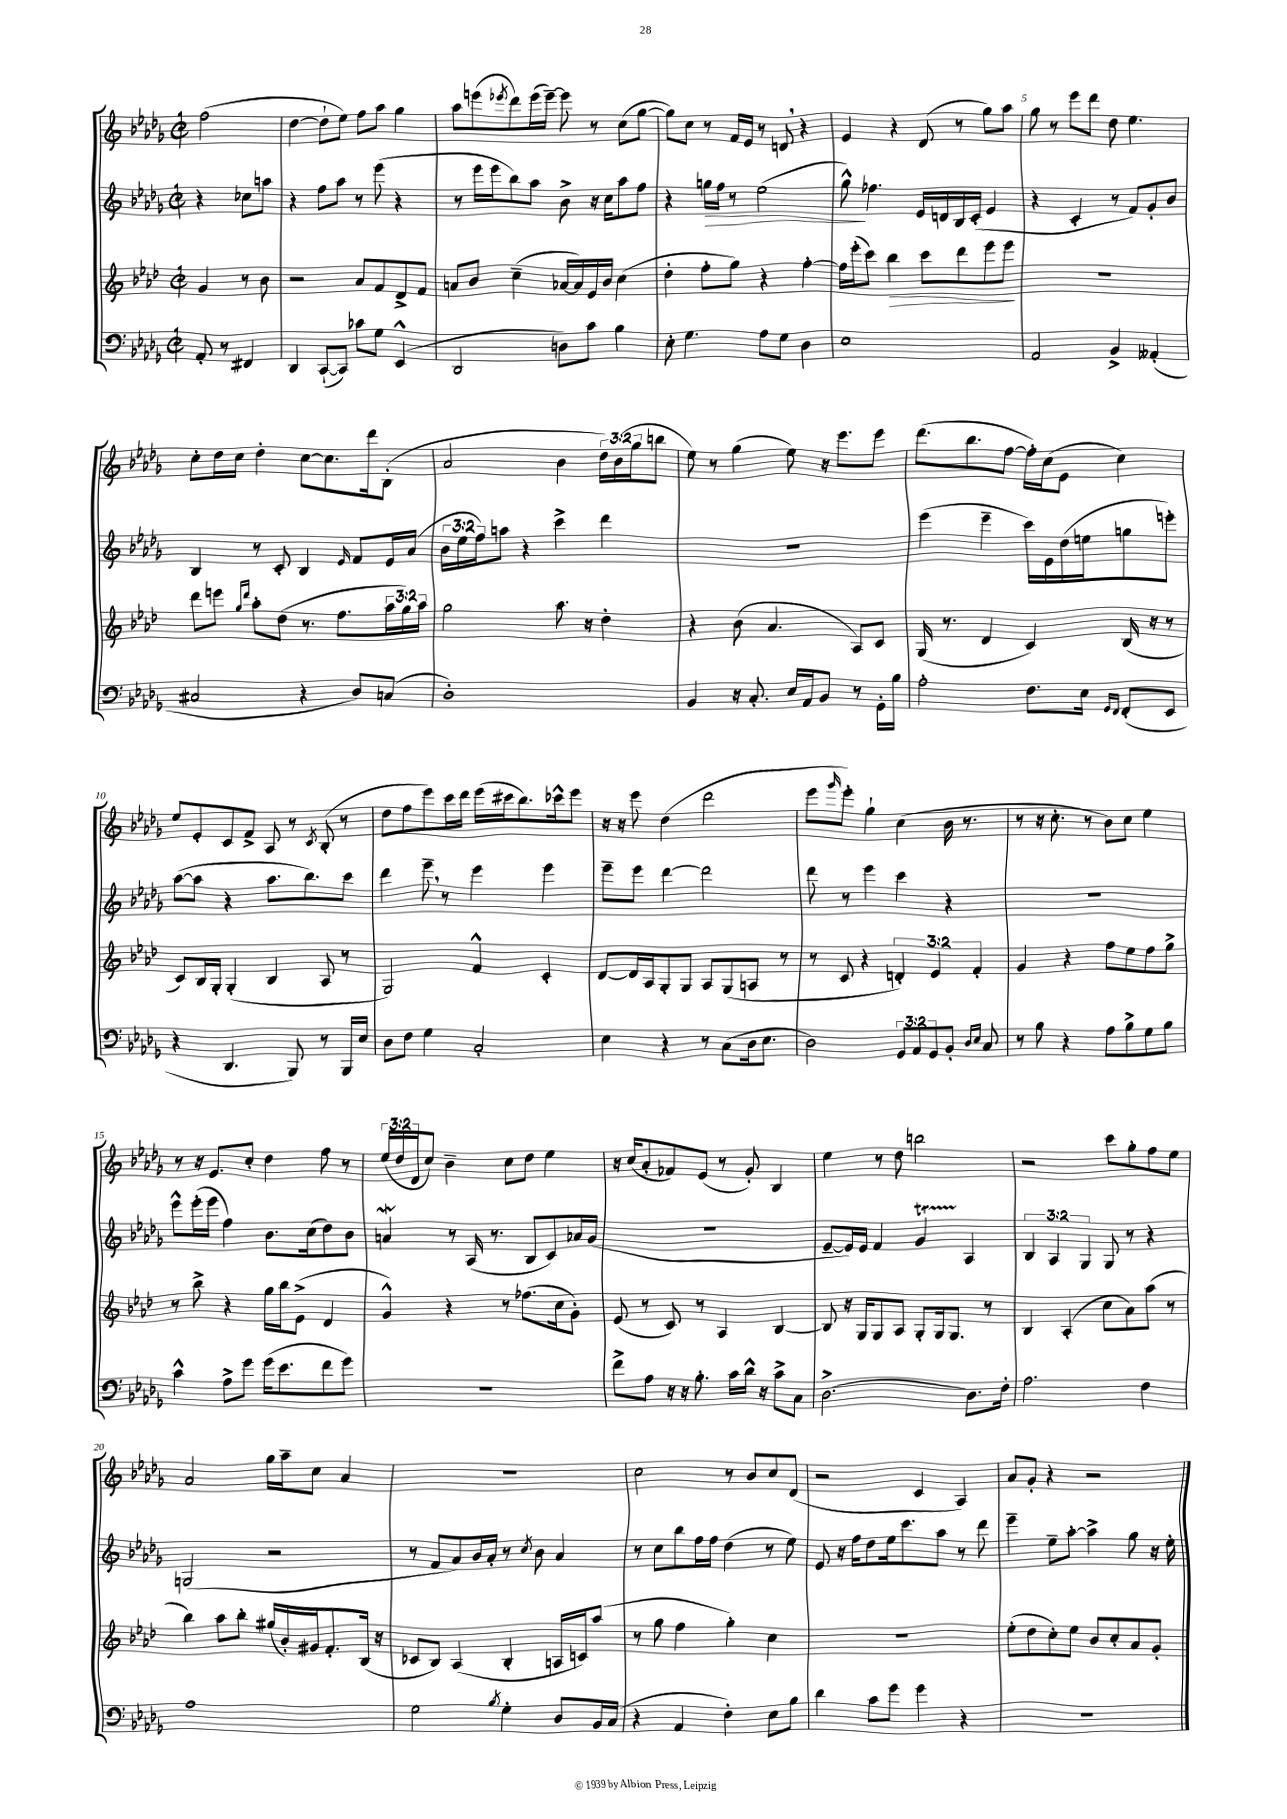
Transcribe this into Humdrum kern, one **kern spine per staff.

**kern	**kern	**dynam	**kern	**dynam	**kern
*part4	*part3	*part3	*part2	*part2	*part1
*staff4	*staff3	*staff3	*staff2	*staff2	*staff1
*clefF4	*clefG2	*	*clefG2	*	*clefG2
*k[b-e-a-d-g-]	*k[b-e-a-d-]	*	*k[b-e-a-d-g-]	*	*k[b-e-a-d-g-]
*M2/2	*M2/2	*	*M2/2	*	*M2/2
*met(c|)	*met(c|)	*	*met(c|)	*	*met(c|)
=	=	=	=	=	=
8AA-'/	4g/	.	4r	.	(2ff\
8r	.	.	.	.	.
4FF#X/	8r	.	8cc-X\L	.	.
.	8b-\	.	8aan\J	.	.
=1	=1	=1	=1	=1	=1
4DD-/	2r	.	4r	.	[4dd-\
([8CC`/L	.	.	8ff\L	.	8dd-`\L]
8CC/J])	.	.	8aa-\J	.	8ee-\J)
8c-X\L	8a-/L	.	8r	.	8ff\L
8G-\J	8f/	.	(8eee-\	.	8aa-\J
(4EE-^^/	8d-^/	.	4r	.	4gg-\
.	8f/J	.	.	.	.
=2	=2	=2	=2	=2	=2
2DD-/	8an/L	.	8r	.	8aa-\L
.	8b-/J	.	16eee-\LL	.	(8eeen\
.	.	.	16eee-\J	.	.
.	.	.	.	.	8qeee-X/
.	(4cc~\	.	8bb-\)	.	8ddd-\)
.	.	.	8aa-\J	.	(16eee-\L
.	.	.	.	.	[16eee-~\JJ)
8Dn\L)	[16a-X/LL	.	8b-^\	.	8eee-\]
.	16a-/])	.	.	.	.
8c\J	16e-/	.	16r	.	8r
.	16b-/JJ	.	16cc\KL	.	.
4B-\	(4cc\	.	8aa-\	.	(8cc\L
.	.	.	8ff\J	.	[8gg-\J
=3	=3	=3	=3	=3	=3
8E-'\	4dd-'\	.	4r	.	8gg-\L])
4.G-\	.	.	.	.	8cc\J
!	!	!	!	!LO:HP:b	!
.	8ff'\L	.	16ggn\LL	>	8r
.	.	.	16ff\JJ	.	.
.	8gg\J)	.	8r	.	16f/LL
.	.	.	.	.	16e-/JJ
8A-\L	4r	.	(2ee-\	.	8r
8G-\J	.	.	.	.	8dn,/
4D-\	[4ff'\	.	.	.	4r
=4	=4	=4	=4	=4	=4
1E-	16ff\LL]	.	8gg-^^\)	.	4e-/
.	(16eee-'\J	.	.	.	.
.	8ccc\J)	.	4.ff-X\	]	.
!	!	!LO:HP:b	!	!	!
.	4bb-\	>	.	.	4r
.	8ccc\L	.	16e-/LL	.	(8d-/
.	.	.	16dn/	.	.
.	8ddd-\	.	16B-/	.	8r
.	.	.	(16c'/JJ	.	.
.	8eee-\	.	4e-/	.	8gg-\L)
.	8eee-\J	.	.	.	8aa-\J
.	.	]	.	.	.
=5	=5	=5	=5	=5	=5
2AA-/	1r	.	4r	.	8gg-\
.	.	.	.	.	8r
.	.	.	4c'/	.	8eee-\L
.	.	.	.	.	8ddd-\J
4BB-^/	.	.	8r	.	8dd-\
.	.	.	8f/L)	.	4.ee-\
(4AA--X'/	.	.	8g-'/	.	.
.	.	.	8b-/J	.	.
!!LO:LB:g=z
=6	=6	=6	=6	=6	=6
2C#X/	8ddd-\L	.	4B-/	.	8cc'\L
.	8eeen\J	.	.	.	16dd-\L
.	.	.	.	.	16cc\JJ
.	16qqgg/LL	.	.	.	.
.	16qqddd-/JJ	.	.	.	.
.	8aa-'\L	.	8r	.	4dd-'\
.	(8dd-\J	.	8c'/	.	.
4r	8.r	.	4B-/	.	[8cc\L
.	.	.	.	.	8.cc\]
.	8.ff\L	.	.	.	.
.	.	.	16qqe-/	.	.
8D-/L)	.	.	8f/L	.	.
.	.	.	.	.	16ddd-\k
(8Cn/J	24aa-\L	.	16e-/L	.	(8B-'\J
.	24gg\)	.	.	.	.
.	.	.	(16a-/JJ	.	.
.	24aa-\JJ	.	.	.	.
=7	=7	=7	=7	=7	=7
1D-')	2gg\	.	24b-\LL	.	2a-/
.	.	.	24ee-\	.	.
.	.	.	24ff\J)	.	.
.	.	.	8aan\J	.	.
.	.	.	4r	.	.
.	8.aa-\	.	4ccc^\	.	4b-\
.	16r	.	.	.	.
.	4dd-'\	.	4ddd-\	.	24dd-\LL)
.	.	.	.	.	(24b-\
.	.	.	.	.	24gg-\J
.	.	.	.	.	8bbn\J
=8	=8	=8	=8	=8	=8
4BB-/	4r	.	1r	.	8ee-\)
.	.	.	.	.	8r
16r	(8b-\	.	.	.	(4gg-\
8.C'/	.	.	.	.	.
.	4.a-/	.	.	.	.
16E-/LL	.	.	.	.	8ee-\)
16AA-/J	.	.	.	.	.
8BB-/J	.	.	.	.	16r
.	.	.	.	.	8.eee-\L
8r	8A-/L)	.	.	.	.
16GG-'\LL	8c/J	.	.	.	8eee-\J
16B-\JJ	.	.	.	.	.
=9	=9	=9	=9	=9	=9
2A-'\	(16G/	.	(4eee-\	.	(8.ddd-\L
.	8.r	.	.	.	.
.	.	.	.	.	8.bb-\
.	4d-/	.	4eee-~\	.	.
.	.	.	.	.	[8ff\J
8.F\L	4c/)	.	16ccc\LL)	.	16ff'\LL])
.	.	.	16e-\	.	(16cc\J
.	.	.	(16dd-\	.	8e-\J
16E-\Jk	.	.	16een\J	.	.
16qqGG-/LL	.	.	.	.	.
16qqFF/JJ	.	.	.	.	.
(8FF'/L	(16B-/	.	8ggn\	.	4cc\)
.	16r	.	.	.	.
8EE-/J	8r	.	8eeen'\J)	.	.
!!LO:LB:g=z
=10	=10	=10	=10	=10	=10
4r	8c/L)	.	([8aa-\L	.	8ee-/L
.	16B-/L	.	8aa-\J]	.	8e-'/
.	16G'/JJ	.	.	.	.
4.DD-/	(4G'/	.	4r	.	8c/
.	.	.	.	.	8f^/J
.	4B-/	.	8.aa-\L	.	8A-/
8BBB-/)	.	.	.	.	8r
.	.	.	8.bb-\)	.	.
.	.	.	.	.	8qc/
8r	8A-/	.	.	.	(8B-'/
16BBB-/LL	8r	.	8ccc\J	.	8r
16E-/JJ	.	.	.	.	.
=11	=11	=11	=11	=11	=11
8D-\L	2G/)	.	4ddd-\	.	8dd-\L
8F\J	.	.	.	.	8ff\
4G-\	.	.	8eee-~,\	.	8eee-\)
.	.	.	8r	.	16ccc\L
.	.	.	.	.	16ddd-\JJ
2C'/	4f^^/	.	4eee-\	.	(16eee-\LL
.	.	.	.	.	16ccc#X\J
.	.	.	.	.	8.bb-\)
.	4c'/	.	4eee-\	.	.
.	.	.	.	.	16ccc-X^^\k
.	.	.	.	.	8eee-\J
=12	=12	=12	=12	=12	=12
4E-\	[8d-/L	.	8eee-~\L	.	16r
.	.	.	.	.	16r
.	16d-/L]	.	8eee-\J	.	8eee-\
.	16A-/J	.	.	.	.
4r	8G'/	.	[4ddd-\	.	(4dd-\
.	8G/J	.	.	.	.
8r	8A-/L	.	2ddd-\]	.	2ddd-\
(8C\L	(8G/	.	.	.	.
16D-\k	8An/J	.	.	.	.
8.E-\J	.	.	.	.	.
.	8r	.	.	.	.
=13	=13	=13	=13	=13	=13
2D-\)	8r	.	8ddd-\	.	8eee-\L
.	.	.	.	.	16qqggg-/
.	8c/	.	8r	.	8eee-'\J)
.	4r	.	4eee-\	.	4gg-`\
12GG-/L	6dn'/)	.	4ccc\	.	(4cc\
12AA-/	.	.	.	.	.
12GG-/	6e-/	.	.	.	.
8BB-'/J	.	.	4r	.	16b-\
.	.	.	.	.	8.r
.	6f'/	.	.	.	.
16qqD-/LL	.	.	.	.	.
16qqE-/JJ	.	.	.	.	.
8C/	.	.	.	.	.
=14	=14	=14	=14	=14	=14
8r	4g/	.	1r	.	8r
8B-\	.	.	.	.	16r
.	.	.	.	.	8.cc'\
4r	4r	.	.	.	.
.	.	.	.	.	8r
8A-\L	8ff\L	.	.	.	8b-\L)
8B-^\	8ee-\	.	.	.	8cc\J
8G-\	8ff\	.	.	.	4ee-\
8B-\J	8gg^\J	.	.	.	.
!!LO:LB:g=z
=15	=15	=15	=15	=15	=15
4c^^\	8r	.	8eee-^^\L	.	8r
.	8bb-^\	.	(16eee-'\L	.	16r
.	.	.	16eee-\JJ	.	8.e-/L
8A-^\L	4r	.	4ff\)	.	.
8g-\J	.	.	.	.	8cc'/J
(16g-\KL	16gg\LL	.	8.b-\L	.	4dd-\
8.e-\	16bb-\J	.	.	.	.
.	(8e-^\J	.	.	.	.
.	.	.	(16cc\k	.	.
8f\	4d-/	.	8dd-\)	.	8ff\
8g-\J)	.	.	8b-\J	.	8r
=16	=16	=16	=16	=16	=16
1r	4g^^/)	.	4anW/	.	(24ee-/LL
.	.	.	.	.	24dd-/
.	.	.	.	.	24d-/J
.	.	.	.	.	8cc/J)
.	4r	.	8r	.	4b-~\
.	.	.	(16A-/	.	.
.	.	.	8.r	.	.
.	8r	.	.	.	8cc\L
.	(8.ff-X\L	.	8B-/L	.	8dd-\J
.	.	.	8c/)	.	4ee-\
.	16cc\k	.	.	.	.
.	8g'\J)	.	16a-X/L	.	.
.	.	.	(16g-/JJ	.	.
=17	=17	=17	=17	=17	=17
8f^\L	(8e-/	.	1r	.	16r
.	.	.	.	.	(16cc/KL
8A-\J	8r	.	.	.	8a-'/
16r	8c/)	.	.	.	8f-X/)
16r	.	.	.	.	.
8.B-'\	8r	.	.	.	(8e-/J
.	4A-/	.	.	.	8r
16c\LL	.	.	.	.	.
16d-^^\JJ	.	.	.	.	8g-'/)
16r	.	.	.	.	.
8c^\L	[4B-/	.	.	.	4B-/
8C\J	.	.	.	.	.
=18	=18	=18	=18	=18	=18
[2.D-^\	8B-/]	.	[8e-~/L	.	4ee-\
.	16r	.	16e-/L])	.	.
.	16G/KL	.	16e-/JJ	.	.
.	8G/	.	4f/	.	8r
.	8A-/J	.	.	.	8dd-\
.	8G'/L	.	4g-T/	.	2bbn\
.	16G/k	.	.	.	.
.	8.G/J	.	.	.	.
8.D-\L]	.	.	4A-/	.	.
.	8r	.	.	.	.
16F'\Jk	.	.	.	.	.
=19	=19	=19	=19	=19	=19
2.A-\	4B-/	.	6B-/	.	2r
.	.	.	6A-/	.	.
.	(4A-'/	.	.	.	.
.	.	.	6G-/	.	.
.	8cc\L	.	8G-/	.	8ccc\L
.	8a-\)	.	8r	.	8gg-'\
4F\	(8aa-\J	.	4r	.	8ff\
.	8r	.	.	.	8ee-\J
!!LO:LB:g=z
=20	=20	=20	=20	=20	=20
1A-	4bb-\)	.	(2Gn/	.	2a-/
.	8aa-\L	.	.	.	.
.	8bb-'\J	.	.	.	.
.	(16gg#X/LL	.	2r	.	16gg-\LL
.	16b-'/)	.	.	.	16aa-~\J
.	16g#X/J	.	.	.	8cc\J
.	8.f'/	.	.	.	.
.	.	.	.	.	4a-/
.	(16B-/Jk	.	.	.	.
.	16r	.	.	.	.
=21	=21	=21	=21	=21	=21
2G-\	8c-X/L	.	8r	.	1r
.	8B-/J)	.	8f/L	.	.
.	(4A-/	.	8a-/)	.	.
.	.	.	16b-/L	.	.
.	.	.	16a-'/JJ	.	.
8qB-/	.	.	.	.	.
4G-'\	4B-'/	.	8r	.	.
.	.	.	8qcc/	.	.
.	.	.	8b-\	.	.
8D-/L	16An/LL	.	4a-/	.	.
.	16cn/J)	.	.	.	.
16BB-/L	(8aa-/J	.	.	.	.
(16C/JJ	.	.	.	.	.
=22	=22	=22	=22	=22	=22
4r	8r	.	8r	.	2cc\
.	8gg\	.	8cc\L	.	.
4AA-/	4ff\	.	8bb-\	.	.
.	.	.	16ff\L	.	.
.	.	.	16ff\JJ	.	.
4F'\)	4gg'\)	.	(4dd-\	.	8r
.	.	.	.	.	8b-/L
8E-\L	4cc\	.	8r	.	8cc/
8B-\J	.	.	8ee-\)	.	(8d-/J
=23	=23	=23	=23	=23	=23
4d-\	1r	.	8e-/	.	2r
.	.	.	16r	.	.
.	.	.	16ff\KL	.	.
8c\L	.	.	8dd-\	.	.
8g-\J	.	.	16ee-\k	.	.
.	.	.	8.ccc\	.	.
4g-\	.	.	.	.	4c/
.	.	.	8aa-\J	.	.
4r	.	.	8r	.	4A-/)
.	.	.	8ddd-\	.	.
=24	=24	=24	=24	=24	=24
1r	(8ee-'\L	.	4eee-~\	.	8a-/L
.	8dd-\	.	.	.	8g-'/J
.	8cc'\)	.	8ee-~\L	.	4r
.	8ee-\J	.	[8aa-'\J	.	.
.	8b-/L	.	4aa-^\]	.	2r
.	8cc'/	.	.	.	.
.	8a-/	.	8gg-\	.	.
.	8g'/J	.	16r	.	.
.	.	.	16ee-'\	.	.
==	==	==	==	==	==
*-	*-	*-	*-	*-	*-
